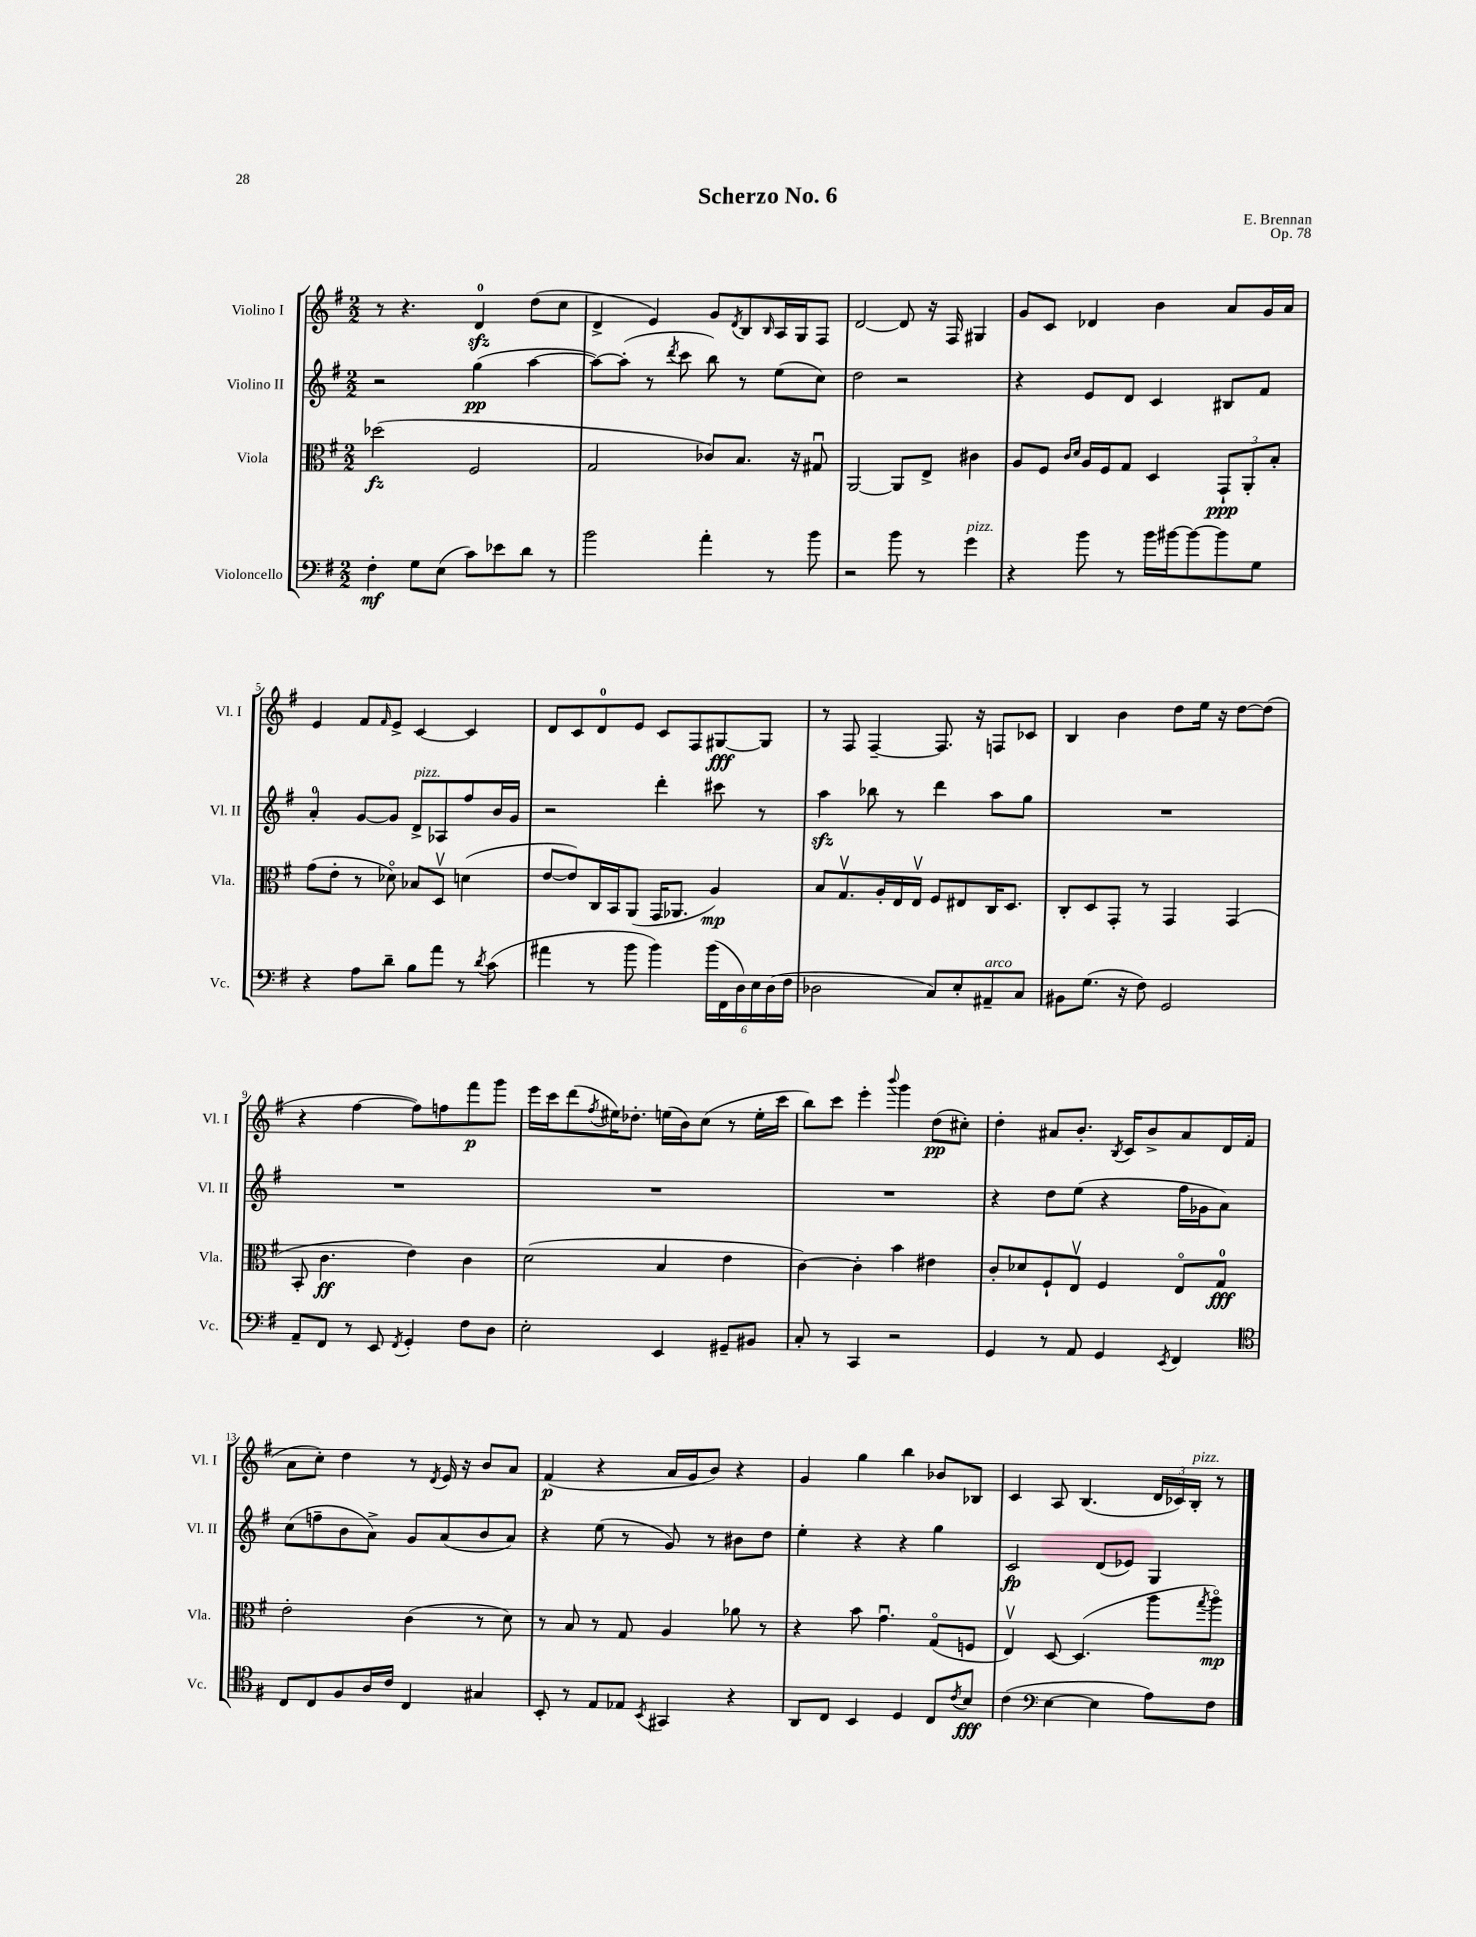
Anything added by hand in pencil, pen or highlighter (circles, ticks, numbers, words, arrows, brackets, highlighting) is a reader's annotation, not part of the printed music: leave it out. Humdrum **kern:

**kern	**dynam	**kern	**dynam	**kern	**dynam	**kern	**dynam
*part4	*part4	*part3	*part3	*part2	*part2	*part1	*part1
*staff4	*staff4	*staff3	*staff3	*staff2	*staff2	*staff1	*staff1
*I"Violoncello	*	*I"Viola	*	*I"Violino II	*	*I"Violino I	*
*I'Vc.	*	*I'Vla.	*	*I'Vl. II	*	*I'Vl. I	*
*clefF4	*	*clefC3	*	*clefG2	*	*clefG2	*
*k[f#]	*	*k[f#]	*	*k[f#]	*	*k[f#]	*
*M2/2	*	*M2/2	*	*M2/2	*	*M2/2	*
=1	=1	=1	=1	=1	=1	=1	=1
4F#'\	mf	(2dd-X\	fz	2r	.	8r	.
.	.	.	.	.	.	4.r	.
8G\L	.	.	.	.	.	.	.
(8E\J	.	.	.	.	.	.	.
8c\L)	.	2F#/	.	(4gg\	pp	4dzz/	.
8e-X\	.	.	.	.	.	.	.
8d\J	.	.	.	[4aa\	.	(8dd\L	.
8r	.	.	.	.	.	8cc\J	.
=2	=2	=2	=2	=2	=2	=2	=2
2b\	.	2G/	.	8aa\L_)	.	4d^/	.
.	.	.	.	(8aa'\J]	.	.	.
.	.	.	.	8r	.	4e/)	.
.	.	.	.	8qddd/	.	.	.
.	.	.	.	8ccc\	.	.	.
4a'\	.	8c-X/L)	.	8bb\)	.	8g/L	.
.	.	.	.	.	.	8qd/	.
.	.	8.B/J	.	8r	.	8B/	.
.	.	.	.	.	.	16qqB/	.
8r	.	.	.	(8ee\L	.	16A/L	.
.	.	16r	.	.	.	16G/J	.
8b\	.	8G#Xu/	.	8cc\J)	.	8F#/J	.
=3	=3	=3	=3	=3	=3	=3	=3
2r	.	[2AA/	.	2dd\	.	[2d/	.
8b\	.	8AA/L]	.	2r	.	8d/]	.
8r	.	8E^/J	.	.	.	16r	.
.	.	.	.	.	.	16F#/	.
!LO:TX:a:i:t=pizz.	!	!	!	!	!	!	!
4g\	.	4c#X\	.	.	.	4G#X/	.
=4	=4	=4	=4	=4	=4	=4	=4
4r	.	8A/L	.	4r	.	8g/L	.
.	.	8F#/J	.	.	.	8c/J	.
.	.	16qqc/LL	.	.	.	.	.
.	.	16qqd/JJ	.	.	.	.	.
8b\	.	16A/LL	.	8e/L	.	4d-X/	.
.	.	16F#/J	.	.	.	.	.
8r	.	8G/J	.	8d/J	.	.	.
16b\LL	.	4D/	.	4c/	.	4b\	.
[16b#X\J	.	.	.	.	.	.	.
8b#\_	.	.	.	.	.	.	.
8b#\]	.	12GG`/L	ppp	8B#X/L	.	8a/L	.
.	.	12AA'/	.	.	.	.	.
8G\J	.	.	.	8f#/J	.	16g/L	.
.	.	12B'/J	.	.	.	.	.
.	.	.	.	.	.	16a/JJ	.
!!LO:LB:g=z
=5	=5	=5	=5	=5	=5	=5	=5
4r	.	(8g\L	.	4a'/	.	4e/	.
.	.	8e'\J	.	.	.	.	.
8A\L	.	8r	.	[8g/L	.	8f#/L	.
.	.	.	.	.	.	16qqf#/	.
8d~\J	.	8d-X\)	.	8g/J]	.	8e^/J	.
!	!	!	!	!LO:TX:a:i:t=pizz.	!	!	!
8B\L	.	8B-X/L	.	8d^/L	.	[4c/	.
8a\J	.	8Dv/J	.	8A-X/	.	.	.
8r	.	(4dn\	.	8ff#/	.	4c/]	.
8qd/	.	.	.	.	.	.	.
(8c\	.	.	.	16b/L	.	.	.
.	.	.	.	16g/JJ	.	.	.
=6	=6	=6	=6	=6	=6	=6	=6
4a#X\	.	[8e/L	.	2r	.	8d/L	.
.	.	8e/])	.	.	.	8c/	.
8r	.	16C/L	.	.	.	8d/	.
.	.	16BB/J	.	.	.	.	.
8b\	.	(8AA/J	.	.	.	8e/J	.
4b\)	.	16GG/KL	.	4ddd'\	.	8c/L	.
.	.	8.AA-X/J	.	.	.	.	.
.	.	.	.	.	.	8F#/	.
(24b\LL	.	4A/)	mp	8ccc#X\	.	[8G#X/	fff
24FF#\	.	.	.	.	.	.	.
24D\)	.	.	.	.	.	.	.
24E\	.	.	.	8r	.	8G#/J]	.
(24D\	.	.	.	.	.	.	.
24F#\JJ	.	.	.	.	.	.	.
=7	=7	=7	=7	=7	=7	=7	=7
2D-X\	.	8B/L	.	4aazz\	.	8r	.
.	.	8.Gv/	.	.	.	8F#/	.
.	.	.	.	8bb-X\	.	[4F#~/	.
.	.	16A'/L	.	.	.	.	.
.	.	16E/	.	8r	.	.	.
.	.	16Ev/JJ	.	.	.	.	.
8C/L)	.	8F#/L	.	4ddd\	.	8.F#/]	.
8E'/	.	8E#X/	.	.	.	.	.
.	.	.	.	.	.	16r	.
!LO:TX:a:i:t=arco	!	!	!	!	!	!	!
8AA#X~/	.	16C/K	.	8aa\L	.	8Fn/L	.
.	.	8.D/J	.	.	.	.	.
8C/J	.	.	.	8gg\J	.	8c-X/J	.
=8	=8	=8	=8	=8	=8	=8	=8
8BB#X\L	.	8C'/L	.	1r	.	4B/	.
(8.G\J	.	8D/	.	.	.	.	.
.	.	8GG'/J	.	.	.	4b\	.
16r	.	.	.	.	.	.	.
8F#\)	.	8r	.	.	.	.	.
2GG/	.	4GG/	.	.	.	8dd\L	.
.	.	.	.	.	.	16ee\Jk	.
.	.	.	.	.	.	16r	.
.	.	(4GG/	.	.	.	[8dd\L	.
.	.	.	.	.	.	(8dd\J]	.
!!LO:LB:g=z
=9	=9	=9	=9	=9	=9	=9	=9
8AA~/L	.	8BB'/	.	1r	.	4r	.
8FF#/J	.	4.c\	ff	.	.	.	.
8r	.	.	.	.	.	[4ff#\	.
8EE/	.	.	.	.	.	.	.
8qFF#/	.	.	.	.	.	.	.
4GG'/	.	4e\)	.	.	.	8ff#\L])	.
.	.	.	.	.	.	8ffn\	.
8F#\L	.	4c\	.	.	.	8fff#\	p
8D\J	.	.	.	.	.	8ggg\J	.
=10	=10	=10	=10	=10	=10	=10	=10
2E'\	.	(2d\	.	1r	.	16eee\LL	.
.	.	.	.	.	.	16ccc\J	.
.	.	.	.	.	.	(8ddd\	.
.	.	.	.	.	.	8qff#/	.
.	.	.	.	.	.	16ee#X\K)	.
.	.	.	.	.	.	8.dd-X'\J	.
4EE/	.	4B/	.	.	.	(16een\LL	.
.	.	.	.	.	.	16b\J)	.
.	.	.	.	.	.	(8cc\J	.
8GG#X~/L	.	4e\	.	.	.	8r	.
8BB#X/J	.	.	.	.	.	16ee'\LL	.
.	.	.	.	.	.	16ccc\JJ	.
=11	=11	=11	=11	=11	=11	=11	=11
8C'/	.	[4c\)	.	1r	.	8bb\L)	.
8r	.	.	.	.	.	8ccc\J	.
4CC/	.	4c'\]	.	.	.	4eee'\	.
.	.	.	.	.	.	8qqbbb/	.
2r	.	4b\	.	.	.	4ggg\	.
.	.	4e#X\	.	.	.	(8dd\L	pp
.	.	.	.	.	.	8cc#X'\J)	.
=12	=12	=12	=12	=12	=12	=12	=12
4GG/	.	8c'/L	.	4r	.	4dd'\	.
.	.	8d-X/	.	.	.	.	.
8r	.	8F#`/	.	8dd\L	.	8a#X/L	.
8AA/	.	8Ev/J	.	(8ee\J	.	8.b'/J	.
4GG/	.	4F#/	.	4r	.	.	.
.	.	.	.	.	.	8qB/	.
.	.	.	.	.	.	16c/KL	.
.	.	.	.	.	.	8b^/	.
8qEE/	.	.	.	.	.	.	.
4FF#/	.	8E/L	.	16ff#\LL	.	8a#/	.
.	.	.	.	16g-X\J	.	.	.
.	.	8G/J	fff	8a\J)	.	16d/L	.
.	.	.	.	.	.	(16f#/JJ	.
!!LO:LB:g=z
=13	=13	=13	=13	=13	=13	=13	=13
*clefC4	*	*	*	*	*	*	*
8C/L	.	2e'\	.	(8cc\L	.	8a\L	.
8C/	.	.	.	8ffn~\	.	8cc'\J)	.
8F#/	.	.	.	8b\	.	4dd\	.
16A/L	.	.	.	8a^\J)	.	.	.
16c/JJ	.	.	.	.	.	.	.
4C/	.	(4c\	.	8g/L	.	8r	.
.	.	.	.	.	.	8qd/	.
.	.	.	.	(8a/	.	16e/	.
.	.	.	.	.	.	16r	.
4G#X/	.	8r	.	8b/	.	8b/L	.
.	.	8d\)	.	8a/J)	.	8a/J	.
=14	=14	=14	=14	=14	=14	=14	=14
8BB'/	.	8r	.	4r	.	(4f#/	p
8r	.	8B/	.	.	.	.	.
8E/L	.	8r	.	(8ee\	.	4r	.
8E-X/J	.	8G/	.	8r	.	.	.
8qBB/	.	.	.	.	.	.	.
4GG#X/	.	4A/	.	8g/)	.	16a/LL	.
.	.	.	.	.	.	16g/J	.
.	.	.	.	8r	.	8b/J)	.
4r	.	8a-X\	.	8b#X\L	.	4r	.
.	.	8r	.	8dd\J	.	.	.
=15	=15	=15	=15	=15	=15	=15	=15
8AA/L	.	4r	.	4ee'\	.	4g/	.
8C/J	.	.	.	.	.	.	.
4BB/	.	8b\	.	4r	.	4gg\	.
.	.	4.gu\	.	.	.	.	.
4D/	.	.	.	4r	.	4bb\	.
8C/L	.	(8G/L	.	4gg\	.	8b-X/L	.
8qc/	.	.	.	.	.	.	.
8B/J	fff	8Fn/J	.	.	.	8B-X/J	.
=16	=16	=16	=16	=16	=16	=16	=16
(4c\	.	4Ev/)	.	2c/	fp	4c/	.
*clefF4	*	*	*	*	*	*	*
[4E\	.	[8D/	.	.	.	8A/	.
.	.	(4.D/]	.	.	.	(4.B/	.
4E\]	.	.	.	(8d/L	.	.	.
.	.	.	.	8e-X/J)	.	.	.
8A\L)	.	8aa\L	.	4G/	.	24d/LL	.
.	.	.	.	.	.	24c-X/)	.
!	!	!	!	!	!	!LO:TX:a:i:t=pizz.	!
.	.	.	.	.	.	24B'/JJ	.
.	.	8qgg/	.	.	.	.	.
8F#\J	.	8aa\J)	mp	.	.	8r	.
==	==	==	==	==	==	==	==
*-	*-	*-	*-	*-	*-	*-	*-
